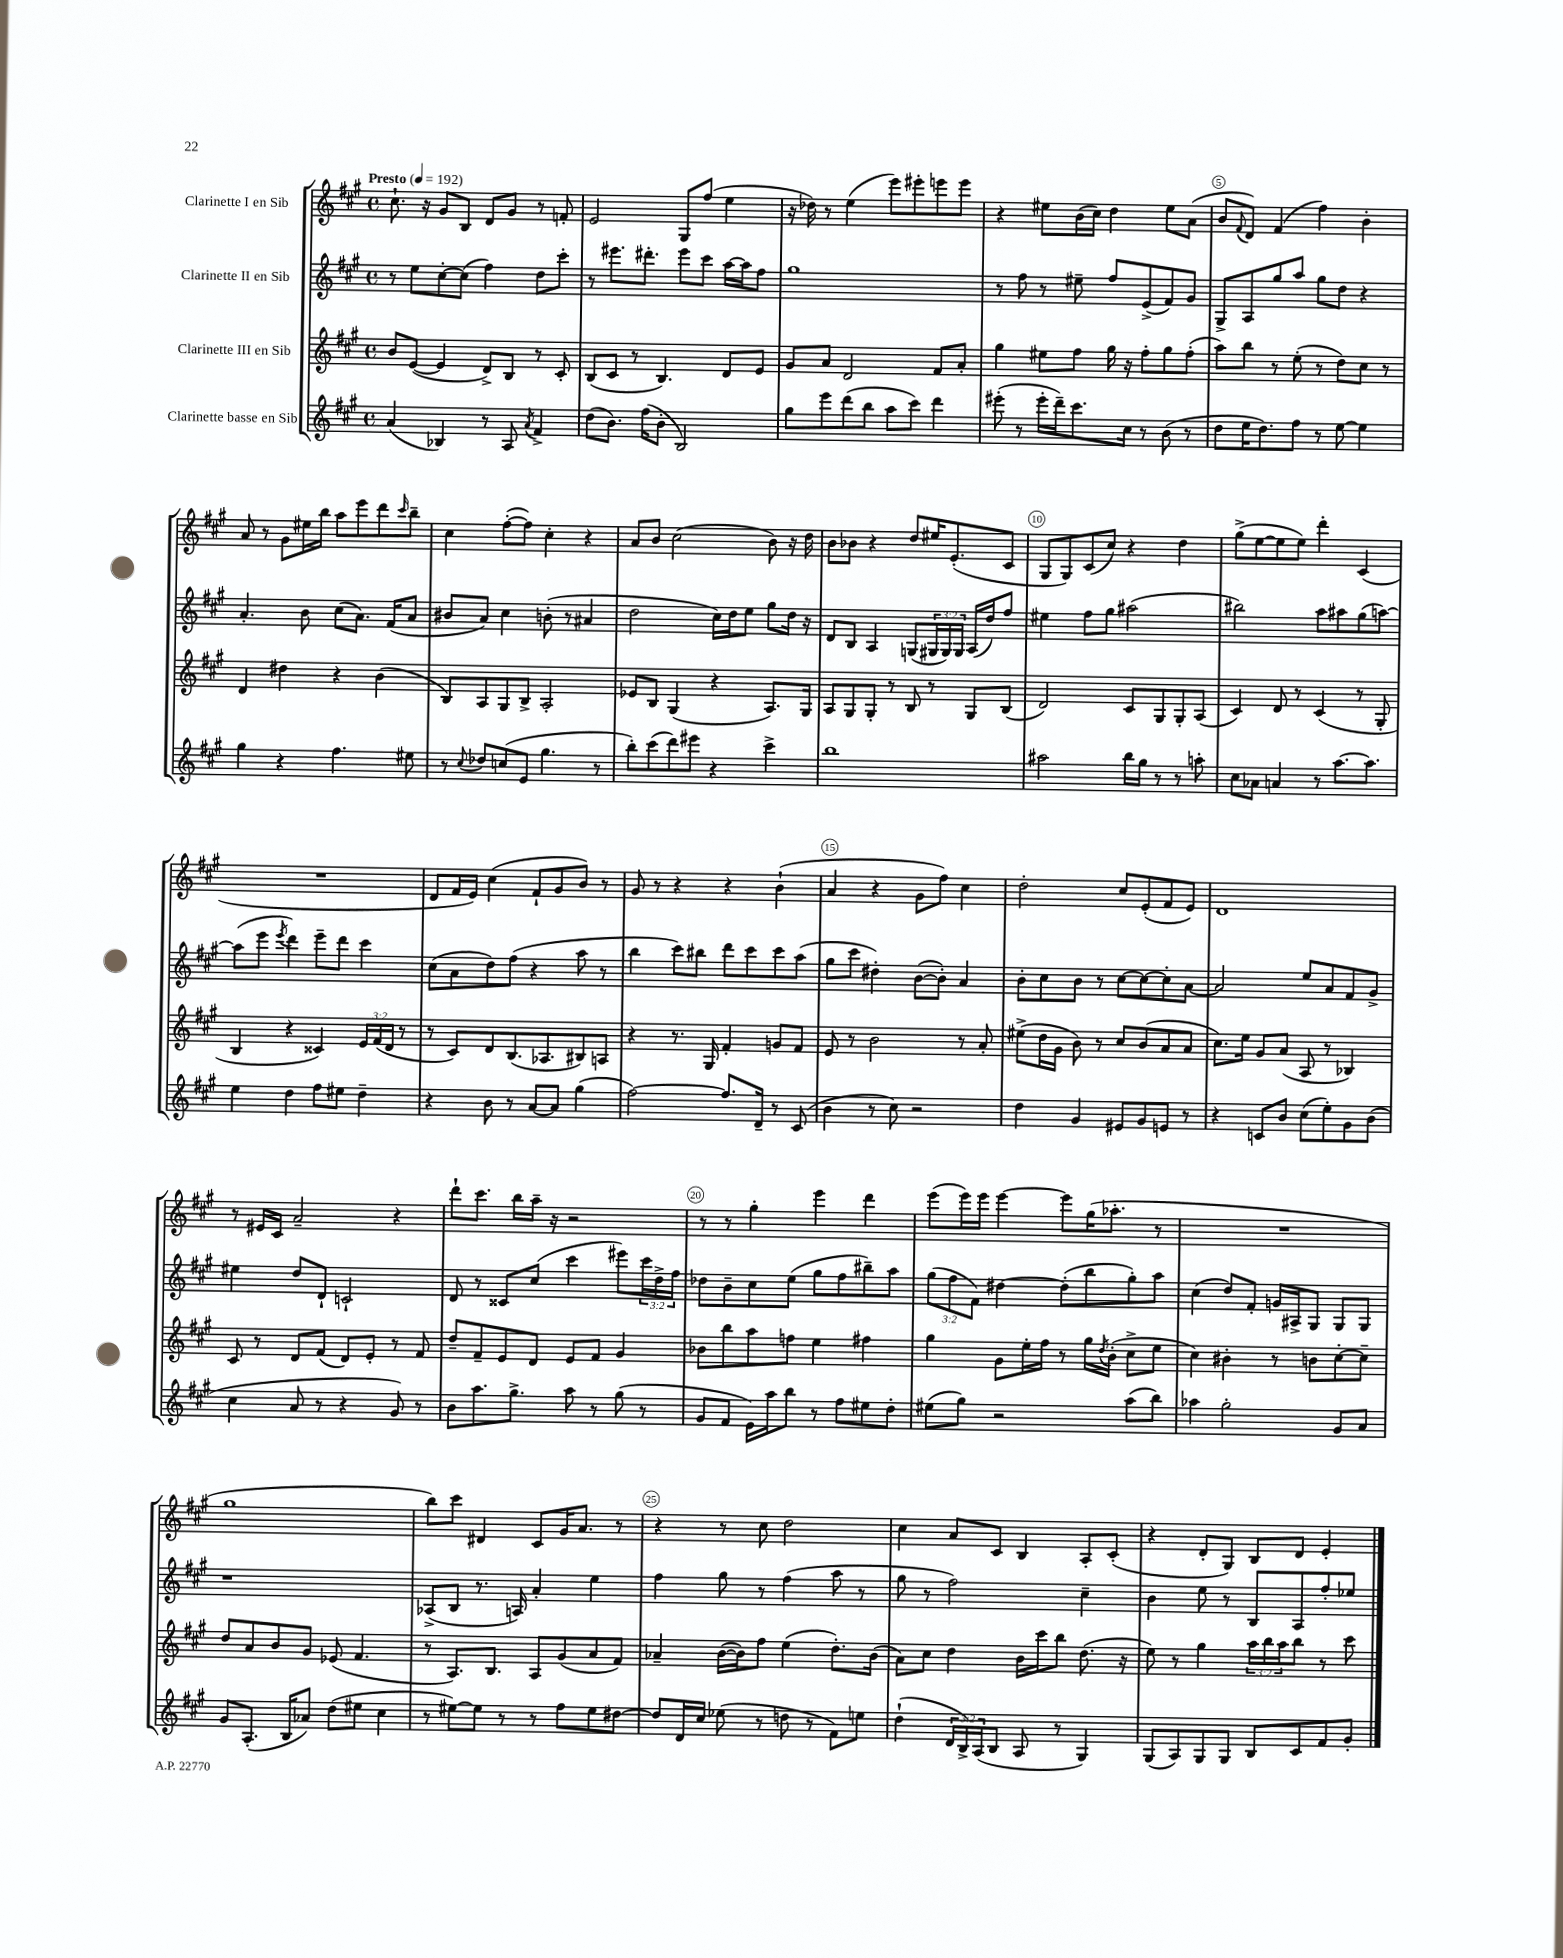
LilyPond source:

<<
\new StaffGroup <<
\new Staff = "s0" \with { instrumentName = "Clarinette I en Sib" } {
    \clef treble \key a \major \defaultTimeSignature \time 4/4 \tempo "Presto" 4 = 192
    cis''8.-! r16 gis'8 b8 d'8 gis'8 r8 f'8-. |
    e'2 gis8 fis''8( e''4 |
    r16 des''16) r8 e''4( e'''8) eis'''8-. e'''8 e'''8 |
    r4 eis''8 b'16( cis''16) d''4 eis''8 a'8( |
    b'8 \appoggiatura { fis'8 } d'8) fis'4( fis''4) b'4-. |
    a'8 r8 gis'8 eis''16 b''16 a''8 e'''8 d'''8 \grace { cis'''16 } b''8-- |
    cis''4 fis''8~-.( fis''8) cis''4-. r4 |
    a'8 b'8 cis''2( b'8) r16 d''16 |
    b'8 bes'8 r4 d''8 eis''16 e'8.-.( cis'8 |
    gis8 gis8) cis'8( cis''8) r4 d''4 |
    gis''8->( e''8~ e''8 e''8) d'''4-. cis'4( |
    R1 |
    d'8 fis'16 e'16) cis''4( fis'8-! gis'8 b'8) r8 |
    gis'8 r8 r4 r4 b'4-!( |
    a'4 r4 gis'8 fis''8) cis''4 |
    d''2-. cis''8 e'8-.( fis'8 e'8) |
    d'1 |
    r8 eis'16 cis'16 a'2-- r4 |
    d'''8-! cis'''8. b''16 a''16-- r16 r2 |
    r8 r8 gis''4-. e'''4 d'''4 |
    e'''8( e'''16) e'''16 e'''4~ e'''8 gis''16( aes''8.-. r8 |
    R1 |
    gis''1 |
    b''8) cis'''8 dis'4 cis'8 gis'16 a'8. r8 |
    r4 r8 cis''8 d''2 |
    cis''4 a'8 cis'8 b4 a8-. cis'8-.( |
    r4 d'8-. gis8) b8 d'8 e'4-. \bar "|." |
}
\new Staff = "s1" \with { instrumentName = "Clarinette II en Sib" } {
    \clef treble \key a \major \defaultTimeSignature \time 4/4 \override Staff.TupletNumber.text = #tuplet-number::calc-fraction-text
    r8 e''8 cis''8~-. cis''8( fis''4) d''8 cis'''8-. |
    r8 eis'''8. dis'''8.-. eis'''8 cis'''8 a''16~ a''16 fis''8 |
    gis''1 |
    r8 fis''8 r8 eis''8-- fis''8 e'8->( fis'8) gis'8 |
    gis8-> a8 gis''8 a''8 gis''8 d''8 r4 |
    a'4.-. b'8 cis''8( a'8.) fis'16( a'8 |
    bis'8 a'8) cis''4 b'8-.( r8 ais'4 |
    d''2 cis''16) d''16 e''8 gis''8 d''16 r16 |
    d'8 b8 a4 g8( \tuplet 3/2 { gis16 gis16) gis16 } a16( d''16) fis''8 |
    eis''4 fis''8 gis''8 ais''2( |
    bis''2) a''8 ais''8 gis''8( a''8~) |
    a''8( e'''8 \acciaccatura { e'''8 } d'''4) e'''8-- d'''8 cis'''4 |
    cis''8( a'8 d''8) fis''8( r4 a''8 r8 |
    b''4 cis'''8) bis''8 d'''8 cis'''8 cis'''8 a''8( |
    gis''8 cis'''8 dis''4-.) b'8~( b'8-.) a'4 |
    b'8-. cis''8 b'8 r8 cis''8~ cis''8~ cis''8-. a'8~ |
    a'2 e''8 a'8 fis'8 gis'8-> |
    eis''4 d''8 d'8-! c'2-! |
    d'8 r8 cisis'8 cis''8( cis'''4 eis'''8) \tuplet 3/2 { cis'''16 d''16-> fis''16 } |
    des''8 b'8-- cis''8 e''8( gis''8 fis''8 bis''8--) a''8 |
    \tuplet 3/2 { gis''8( fis''8 fis'8) } dis''4~ dis''8-.( b''8 gis''8-.) a''8 |
    cis''4( d''8) fis'8-. g'16 ais16-> gis8 gis8 gis8 |
    r1 |
    aes8->( b8 r8. a16) a'4-. e''4 |
    fis''4 gis''8 r8 fis''4( a''8 r8 |
    gis''8 r8 fis''2) cis''4-- |
    b'4 e''8 r8 b8 a8 fis''8-. ees''8 \bar "|." |
}
\new Staff = "s2" \with { instrumentName = "Clarinette III en Sib" } {
    \clef treble \key a \major \defaultTimeSignature \time 4/4 \override Staff.TupletNumber.text = #tuplet-number::calc-fraction-text
    b'8 e'8~( e'4 d'8->) b8 r8 cis'8-. |
    b8( cis'8 r8 b4.) d'8 e'8 |
    gis'8 a'8 d'2 fis'8 a'8-. |
    gis''4 eis''8 fis''8 gis''16 r16 fis''8-. gis''8 fis''8-.( |
    a''8) b''8 r8 e''8-.( r8 d''8) cis''8 r8 |
    d'4 dis''4 r4 b'4( |
    b8) a8 gis8 b8-> a2-. |
    ees'8 b8 gis4( r4 a8.) gis16 |
    a8 gis8 gis8-. r8 b8 r8 gis8 b8( |
    d'2) cis'8 gis8 gis8-. a8( |
    cis'4) d'8 r8 cis'4( r8 gis8-. |
    b4 r4 cisis'4) \tuplet 3/2 { e'16 fis'16( d'16 } r8 |
    r8 cis'8) d'8 b8.( aes8. bis8) a8 |
    r4 r8. gis16 fis'4-. g'8 fis'8 |
    e'8 r8 b'2 r8 a'8-. |
    eis''8->( d''16 gis'16 b'8) r8 cis''8 b'8( a'8 a'8 |
    cis''8.) e''16 gis'8 a'8( a8 r8 bes4) |
    cis'8 r8 d'8 fis'8( d'8) e'8-. r8 fis'8 |
    d''8-- fis'8-- e'8 d'8 e'8 fis'8 gis'4 |
    bes'8 b''8 a''8 f''8 e''4 fis''4 |
    gis''4 gis'8 e''16-. fis''16 r8 gis''16 \acciaccatura { d''8 } b'16-.( cis''8-> e''8 |
    cis''4) bis'4-. r8 b'8 cis''8~-. cis''8-- |
    d''8 a'8 b'8 gis'8 ees'8( fis'4. |
    r8 a8.) b8. a8 gis'8( a'8 fis'8) |
    aes'4-- b'16~( b'16) fis''8 e''4( d''8.-.) b'16( |
    a'8) cis''8 d''4 b'16 cis'''16 b''8 d''8.( r16 |
    e''8) r8 gis''4 \tuplet 3/2 { a''16 b''16 a''16 } b''8 r8 cis'''8 \bar "|." |
}
\new Staff = "s3" \with { instrumentName = "Clarinette basse en Sib" } {
    \clef treble \key a \major \defaultTimeSignature \time 4/4 \override Staff.TupletNumber.text = #tuplet-number::calc-fraction-text
    a'4( bes4) r8 a8 \acciaccatura { a'8 } fis'4-> |
    d''8( b'8.) fis''16( b'8-. b2) |
    gis''8 e'''8 d'''8( b''8 a''8 cis'''8) d'''4 |
    eis'''8-.( r8 eis'''16-. d'''16--) cis'''8. cis''16 r8 b'8( r8 |
    d''8 e''16 d''8.) fis''8 r8 e''8~ e''4 |
    gis''4 r4 fis''4. eis''8 |
    r8 \appoggiatura { cis''8 } des''8 c''8( e'8 gis''4. r8 |
    b''8-.) cis'''8( d'''8) eis'''8 r4 cis'''4-> |
    b''1 |
    ais''2 b''16 gis''16 r8 r8 a''8-. |
    cis''8 aes'8 a'4 r8 a''8.~ a''8. |
    e''4 d''4 fis''8 eis''8 d''4-- |
    r4 b'8 r8 a'8~ a'8 gis''4( |
    fis''2~) fis''8. d'16-- r8 cis'8( |
    b'4 r8 cis''8) r2 |
    d''4 gis'4 eis'8 gis'8 e'8 r8 |
    r4 c'8 b'8 cis''8( e''8-.) gis'8 b'8( |
    cis''4 a'8 r8 r4 gis'8) r8 |
    b'8 a''8. gis''8.-> a''8 r8 gis''8( r8 |
    gis'8 fis'8 e'16) a''16 b''8 r8 fis''8 eis''8 d''8-. |
    eis''8( gis''8) r2 a''8( b''8) |
    aes''4 gis''2-. gis'8 a'8 |
    gis'8 a8.-.( b16 aes'8) d''8( eis''8 cis''4 |
    r8 eis''8~) eis''8 r8 r8 fis''8 eis''8 dis''8~ |
    dis''8 d'16 cis''16 ees''8( r8 d''8 r8 fis'8) e''8 |
    d''4-!( \tuplet 3/2 { d'16 b16->) a16( } b8 a8 r8 gis4) |
    gis8( a8) gis8 gis8 b8 cis'8 fis'8 gis'8-. \bar "|." |
}
>>
>>
\layout { \context { \Score \override BarNumber.break-visibility = ##(#f #t #t) barNumberVisibility = #(every-nth-bar-number-visible 5) \override BarNumber.stencil = #(make-stencil-circler 0.1 0.3 ly:text-interface::print) } }
